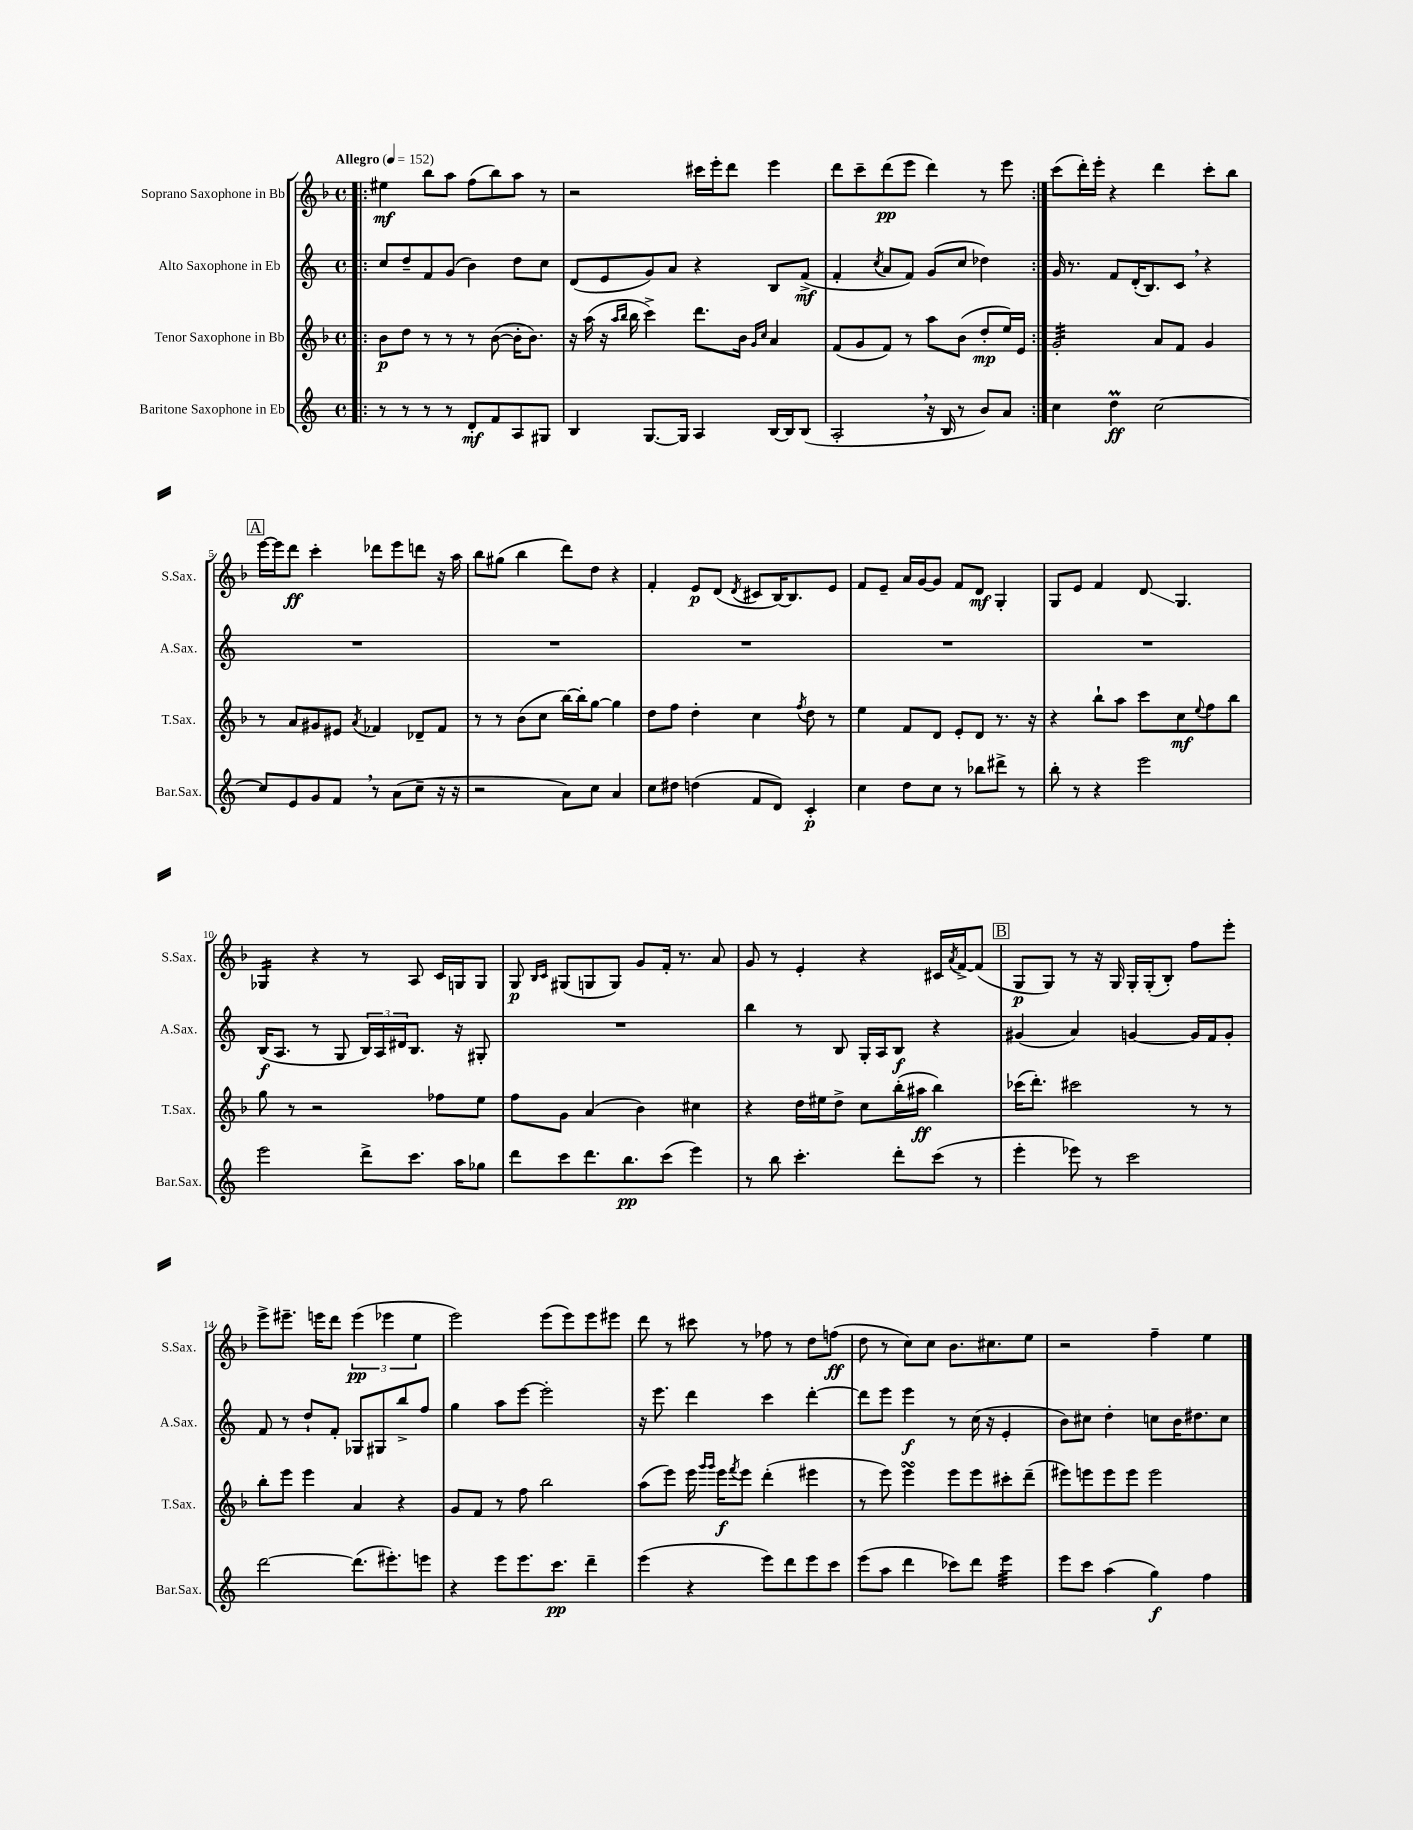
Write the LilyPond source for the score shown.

<<
\new StaffGroup <<
\new Staff = "s0" \with { instrumentName = "Soprano Saxophone in Bb" shortInstrumentName = "S.Sax." } {
    \clef treble \key f \major \defaultTimeSignature \time 4/4 \tempo "Allegro" 4 = 152
    \repeat volta 2 { \bar ".|:" eis''4\mf bes''8 a''8 f''8( bes''8) a''8 r8 |
    r2 cis'''16 e'''16-. d'''8 e'''4 |
    d'''8 c'''8-- d'''8\pp( e'''8 d'''4) r8 e'''8 | }
    c'''8( d'''16-.) e'''16-. r4 d'''4 c'''8-. bes''8 |
    \mark \markup { \box "A" } e'''16~ e'''16 d'''8\ff c'''4-. des'''8 e'''8 d'''8 r16 a''16 |
    bes''8 gis''8( bes''4 d'''8) d''8 r4 |
    f'4-. e'8\p d'8( \acciaccatura { d'8 } cis'8 bes16~) bes8. e'8 |
    f'8 e'8-- a'16 g'16~ g'8 f'8 d'8\mf g4-. |
    g8 e'8 f'4 d'8\glissando g4. |
    ges4:16 r4 r8 a8 c'16 g16 g8 |
    g8\p \grace { bes16 c'16 } gis8( g8 g8) g'8 f'16-. r8. a'8 |
    g'8 r8 e'4-. r4 cis'16 \acciaccatura { a'8 } f'16~-> f'8( |
    \mark \markup { \box "B" } g8\p g8) r8 r16 g16 g16-. g16-.( bes8-.) f''8 e'''8-. |
    e'''8-> eis'''8.-- e'''16 d'''8 \tuplet 3/2 { e'''4\pp( ees'''4 e''4 } |
    e'''2) e'''8( e'''8) e'''8 eis'''8 |
    d'''8 r8 cis'''8 r8 fes''8 r8 d''8 f''8\ff( |
    d''8 r8 c''8) c''8 bes'8. cis''8. e''8 |
    r2 f''4-- e''4 \bar "|." |
}
\new Staff = "s1" \with { instrumentName = "Alto Saxophone in Eb" shortInstrumentName = "A.Sax." } {
    \clef treble \key c \major \defaultTimeSignature \time 4/4
    \repeat volta 2 { \bar ".|:" c''8 d''8-- f'8 g'8( b'4) d''8 c''8 |
    d'8( e'8 g'8) a'8 r4 b8 f'8->\mf( |
    f'4-. \acciaccatura { c''8 } a'8 f'8) g'8( c''8 des''4) | }
    g'16 r8. f'8 d'16-.( b8.) c'8 \breathe r4 |
    \mark \markup { \box "A" } R1 |
    R1 |
    R1 |
    R1 |
    R1 |
    b16\f( a8. r8 g8 \tuplet 3/2 { b16) a16 dis'16 } b8. r16 gis8-. |
    R1 |
    b''4 r8 b8 g16-. a16 b8\f r4 |
    \mark \markup { \box "B" } gis'4( a'4) g'4~ g'16 f'16 g'8-. |
    f'8 r8 d''8-! f'8-. ges8 gis8 b''8-> f''8 |
    g''4 a''8 e'''8~ e'''2-. |
    r16 e'''8. d'''4 c'''4 d'''4~-. |
    d'''8 e'''8 e'''4\f r8 c''16( r16 e'4-. |
    b'8) cis''8 d''4-. c''8 b'16 dis''8. c''8 \bar "|." |
}
\new Staff = "s2" \with { instrumentName = "Tenor Saxophone in Bb" shortInstrumentName = "T.Sax." } {
    \clef treble \key f \major \defaultTimeSignature \time 4/4
    \repeat volta 2 { \bar ".|:" bes'8\p d''8 r8 r8 r8 bes'8~( bes'16-. bes'8.) |
    r16 a''16( r16 \grace { a''16 bes''16 } bes''16 c'''4->) d'''8. bes'16 \grace { g'16 c''16 } a'4 |
    f'8( g'8 f'8) r8 a''8 bes'8( d''8-.\mp e''16) e'16 | }
    g'2:32-. a'8 f'8 g'4 |
    \mark \markup { \box "A" } r8 a'8 gis'8 eis'8 \acciaccatura { a'8 } fes'4 des'8-- fes'8 |
    r8 r8 bes'8( c''8 bes''16~) bes''16-. g''8~ g''4 |
    d''8 f''8 d''4-. c''4 \acciaccatura { f''8 } d''8 r8 |
    e''4 f'8 d'8 e'8-. d'8 r8. r16 |
    r4 bes''8-! a''8 c'''8 c''8\mf \appoggiatura { e''8 } f''8 bes''8 |
    g''8 r8 r2 fes''8 e''8 |
    f''8 g'8 a'4( bes'4) cis''4 |
    r4 d''16 eis''16 d''8-> c''8 bes''16-.( ais''16\ff bes''4) |
    \mark \markup { \box "B" } ces'''16( d'''8.-.) cis'''2 r8 r8 |
    bes''8-. e'''8 e'''4 a'4 r4 |
    g'8 f'8 r8 f''8 bes''2 |
    a''8( e'''8) e'''16 \grace { g'''16 g'''16 } e'''16\f \acciaccatura { f'''8 } e'''8 d'''4-.( eis'''4 |
    r8 e'''8) e'''4\turn e'''8 e'''8 cis'''8-. d'''8--( |
    eis'''8) e'''8 e'''8 e'''8 e'''2 \bar "|." |
}
\new Staff = "s3" \with { instrumentName = "Baritone Saxophone in Eb" shortInstrumentName = "Bar.Sax." } {
    \clef treble \key c \major \defaultTimeSignature \time 4/4
    \repeat volta 2 { \bar ".|:" r8 r8 r8 r8 d'8-.\mf f'8 a8 gis8 |
    b4 g8.~ g16 a4 b16~ b16 b8( |
    a2-. \breathe r16 b16 r8 b'8) a'8 | }
    c''4 d''4\prall\ff c''2~ |
    \mark \markup { \box "A" } c''8 e'8 g'8 f'8 \breathe r8 a'8( c''8-- r16 r16 |
    r2 a'8) c''8 a'4 |
    c''8 dis''8 d''4( f'8 d'8) c'4-.\p |
    c''4 d''8 c''8 r8 bes''8 dis'''8-> r8 |
    b''8-. r8 r4 e'''2 |
    e'''2 d'''8-> c'''8. a''16 ges''8 |
    d'''8 c'''8 d'''8. b''8.\pp c'''8( e'''4) |
    r8 b''8 c'''4.-. d'''8-. c'''8( r8 |
    \mark \markup { \box "B" } e'''4-. ees'''8) r8 c'''2 |
    d'''2~ d'''8.( eis'''8.-.) e'''8 |
    r4 e'''8 e'''8. c'''8.\pp d'''4-- |
    e'''4( r4 e'''8) d'''8 e'''8 c'''8 |
    e'''8( a''8 d'''4 ces'''8) d'''8 e'''4:32 |
    e'''8 c'''8 a''4( g''4\f) f''4 \bar "|." |
}
>>
>>
